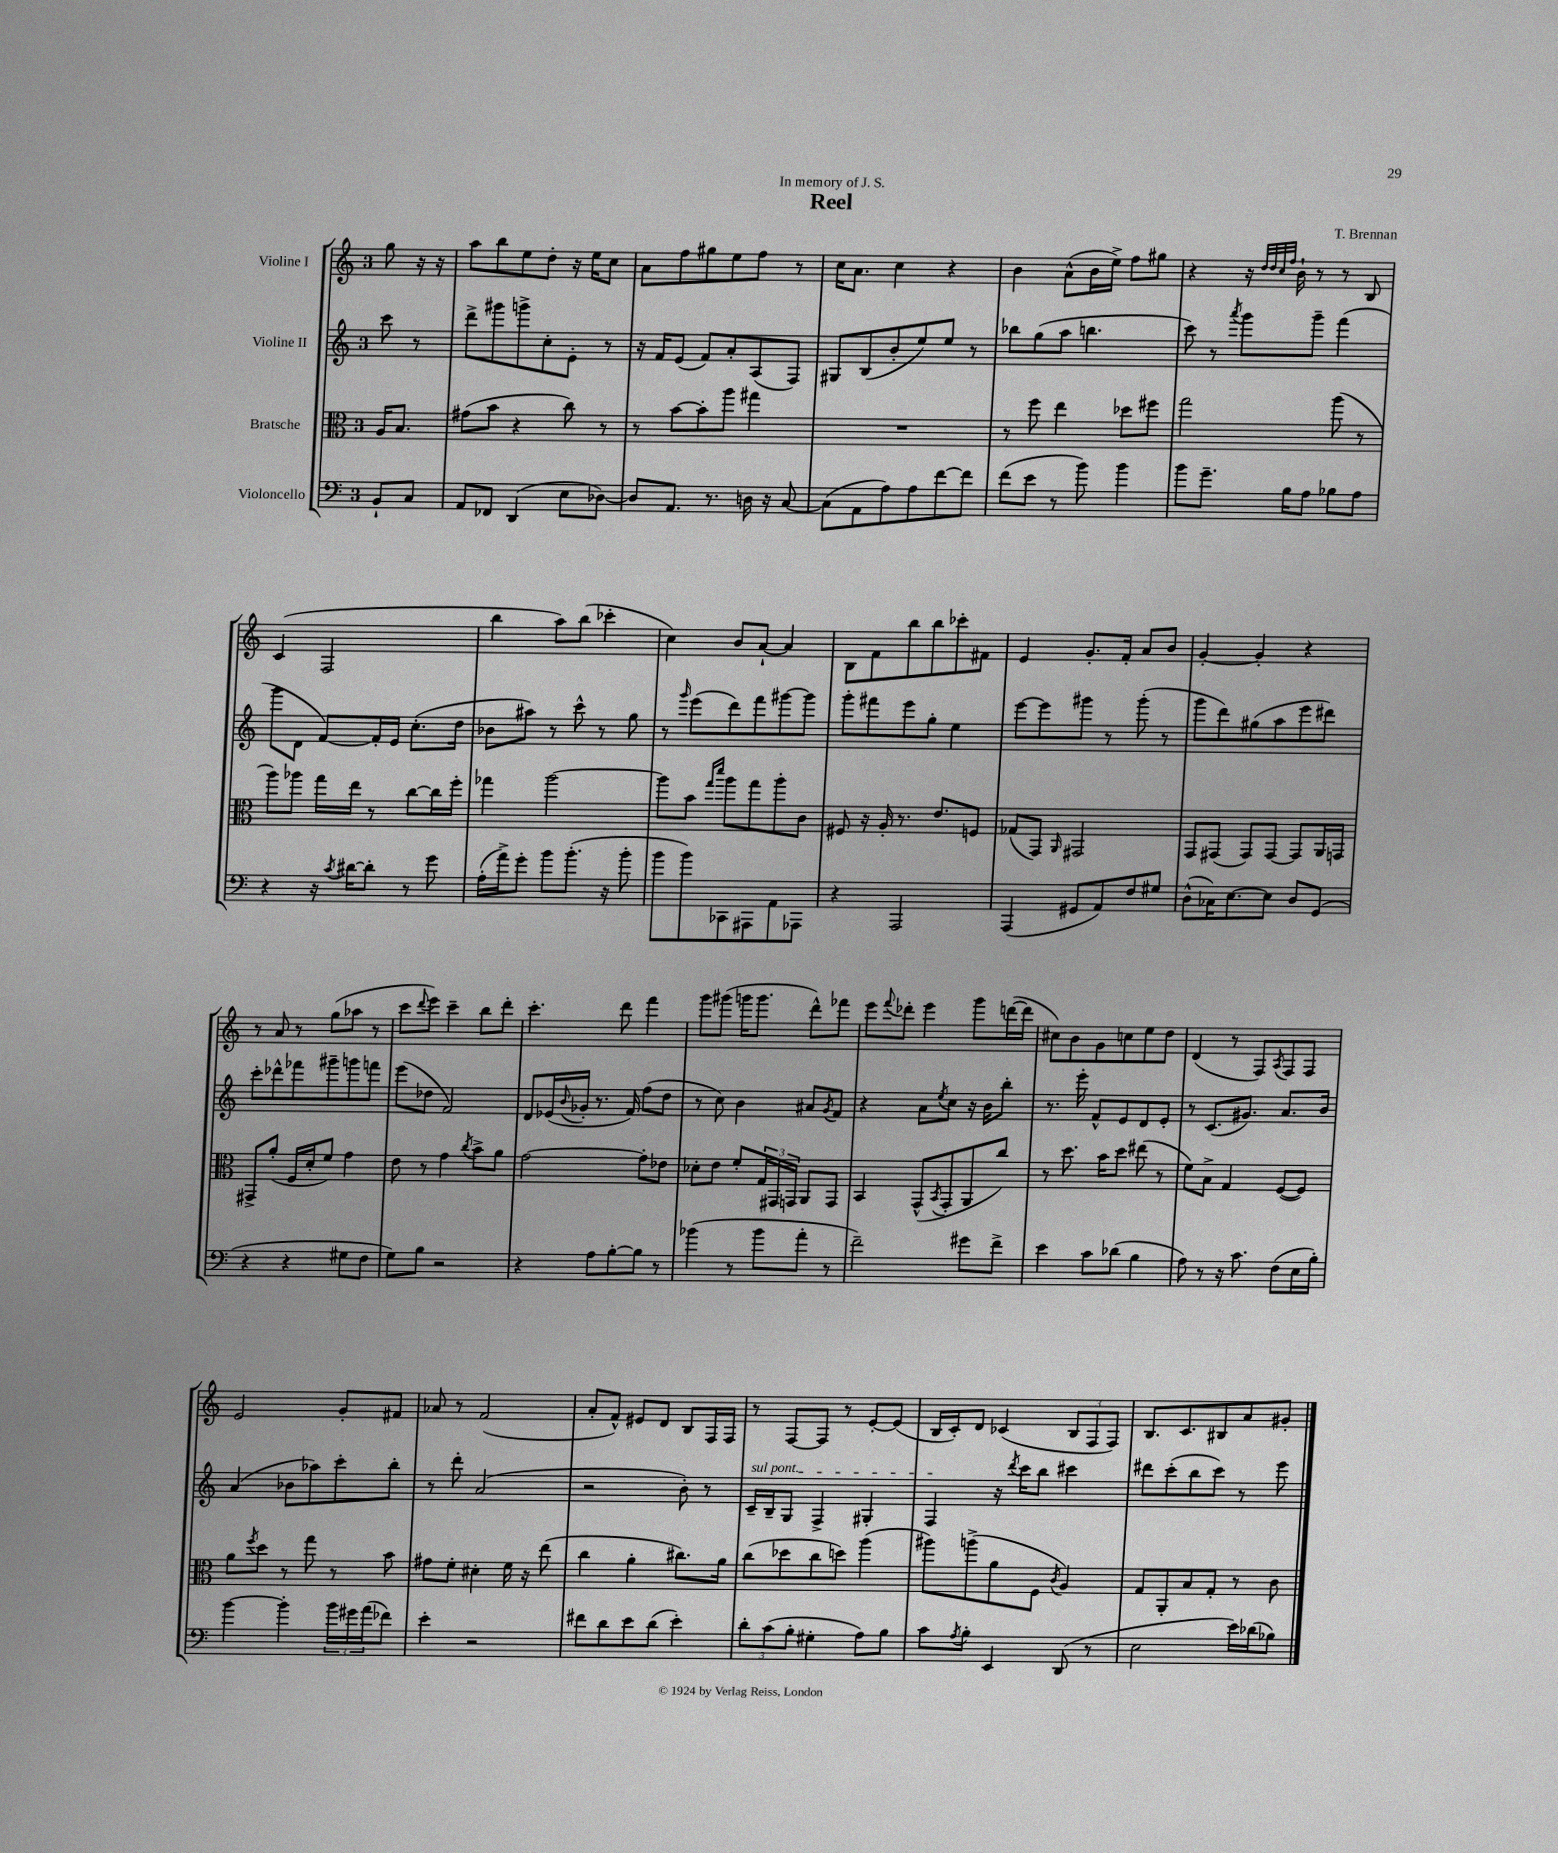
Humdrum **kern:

**kern	**kern	**kern	**kern
*part4	*part3	*part2	*part1
*staff4	*staff3	*staff2	*staff1
*I"Violoncello	*I"Bratsche	*I"Violine II	*I"Violine I
*clefF4	*clefC3	*clefG2	*clefG2
*k[]	*k[]	*k[]	*k[]
*M3/4	*M3/4	*M3/4	*M3/4
=	=	=	=
8BB`/L	16A/KL	8ccc\	8gg\
.	8.B/J	.	.
8C/J	.	8r	16r
.	.	.	16r
=1	=1	=1	=1
8AA/L	(8g#X\L	8ddd^\L	8aa\L
8FF-X/J	8b\J	8ggg#X\	8bb\
(4DD/	4r	8gggn^\	8ee\
.	.	8cc'\	8dd'\J
8E\L	8cc\)	8e'\J	16r
.	.	.	16ee\KL
[8D-X\J)	8r	8r	8cc\J
=2	=2	=2	=2
8D-/L]	8r	16r	8a\L
.	.	16f/KL	.
8.AA/J	[8b\L	(8e/J	8ff\
.	8b'\]	8f/L)	8gg#X\
8.r	.	.	.
.	8aa\J	8a'/	8ee\
16Dn\	4gg#X\	(8A/	8ff\J
16r	.	.	.
[8C/	.	8F/J)	8r
=3	=3	=3	=3
(8C\L]	2.r	8G#X/L	16cc\KL
.	.	.	8.a\J
8AA\	.	(8B/	.
8A\)	.	8b'/	4cc\
8A\	.	8ee/)	.
[8f\	.	8ee/J	4r
8f\J]	.	8r	.
=4	=4	=4	=4
(8f\L	8r	8bb-X\L	4b\
8e\J	8ff\	(8gg\	.
8r	4ee\	8aa\J	(8a^^\L
8b\)	.	4.bbn\	16b\L
.	.	.	16ee^\JJ)
4b\	8dd-X\L	.	8ff\L
.	8ff#X\J	.	8gg#X\J
=5	=5	=5	=5
8b\L	2gg\	8ccc\)	4r
8.g~\J	.	8r	.
.	.	8qaaa/	.
.	.	8ggg\L	16r
.	.	.	32qqdd/LLL
.	.	.	32qqdd/
.	.	.	32qqcc/
.	.	.	32qqff/JJJ
16B\KL	.	.	16b`\
8A\J	.	8ggg~\J	8r
8B-X\L	(8aa\	(4fff\	8r
8A\J	8r	.	8B/
!!LO:LB:g=z
=6	=6	=6	=6
4r	8aa\L)	8ggg\L	(4c/
.	8aa-X\J	8d\J	.
16r	16gg\LL	[8f/L)	2F/
8qc/	.	.	.
[16d#X\KL	16ee\JJ	.	.
8d#'\J]	8r	16f'/L]	.
.	.	16e/JJ	.
8r	[8cc\L	(8.cc'\L	.
8g\	16cc\L]	.	.
.	16ff'\JJ	16dd\Jk	.
=7	=7	=7	=7
(16A'\LL	4gg-X\	8b-X\L	4bb\
16a^\J)	.	.	.
8g'\J	.	8aa#X\J)	.
8b\L	[2aa\	8r	8aa\L)
(8.b'\J	.	8ccc^^\	(8bb\J
.	.	8r	4ccc-X'\
16r	.	.	.
8b'\	.	8gg\	.
=8	=8	=8	=8
8b\L	8aa\L]	8r	4cc\)
.	.	16qqggg/	.
8b\)	8b\J	(8eee\L	.
.	16qqgg/LL	.	.
.	16qqddd/JJ	.	.
8CC-X\	8aa\L	8ddd\)	8b/L
8AAA#X\	8gg\	8fff\	[8a`/J
8AA\	8aa'\	[8ggg#X\	4a/]
8AAA-X\J	8c\J	8ggg#\J]	.
=9	=9	=9	=9
4r	8F#X/	8ggg'\L	8B\L
.	16r	8fff#X\	8f\
.	16A'/	.	.
2AAA/	8.r	8eee\	8bb\
.	.	8gg'\J	8bb\
.	8.e/L	.	.
.	.	4ee\	8ccc-X'\
.	8Fn/J	.	8f#X\J
=10	=10	=10	=10
(4AAA/	(8G-X/L	[8eee\L	4e/
.	8GG/J)	8eee\]	.
.	16qqAA/	.	.
8GG#X/L	2GG#X/	8ggg#X\J	8.g'/L
8AA/)	.	8r	.
.	.	.	16f'/Jk
8F/	.	(8ggg#'\	8a/L
8G#X/J	.	8r	8b/J
=11	=11	=11	=11
(8D^^\L	8GG/L	8ggg\L	[4g'/
16C-X\K)	(8GG#X/J	8ddd\)	.
[8.E\	.	.	.
.	8GG#/L)	(8gg#X\	4g'/]
8E\J]	[8GG#/J	8aa\	.
8D/L	8GG#/L]	8eee\	4r
(8GG/J	16AA/L	8ddd#X\J)	.
.	16GGn/JJ	.	.
!!LO:LB:g=z
=12	=12	=12	=12
4r	8GG#X^/L	8ccc'\L	8r
.	(8a'/J	8ddd-X^^\	8a/
4r	16F/LL	8fff-X\	8r
.	16d'/J	.	.
.	8f/J)	8ggg#X~\	(8gg\L
8G#X\L	4g\	8gggn\	8aa-X\J
8F\J	.	8fffn\J	8r
=13	=13	=13	=13
8G\L)	8e\	(8eee\L	8ccc\L
.	.	.	8qqddd/
8B\J	8r	8dd-X\J	8eee\J)
2r	4g\	2f/)	4ccc~\
.	8qcc/	.	.
.	8b^\L	.	8bb\L
.	8a\J	.	8ddd'\J
=14	=14	=14	=14
4r	[2g\	8d/L	4.ccc'\
.	.	(16e-X/L	.
.	.	8qqb/	.
.	.	16g-X'/JJ	.
8A\L	.	8.r	.
[8B'\	.	.	8ddd\
.	.	16f/)	.
8B\J]	8g'\L]	(8ff\L	4fff\
8r	8e-X\J	8dd\J	.
=15	=15	=15	=15
(4b-X\	8d-X'\L	8r	8ggg\L
.	8e\J	8cc\)	(8ggg#X\J
8r	8f'/L	4b\	16gggn\KL
.	.	.	8.ggg\J
8b-\L	24G/L	.	.
.	24GG#X/	.	.
.	24GGn/JJ	.	.
8a'\J	8AA/L	8a#X/L	8ddd^^\L)
.	.	8qg/	.
8r	8GG/J	8f/J	8fff-X\J
=16	=16	=16	=16
2f~\)	4BB/	4r	8eee\L
.	.	.	8qqfff/
.	.	.	8ddd-X'\J
.	(8GG^^/L	8a\L	4eee\
.	8qBB/	8qee/	.
.	8GG'/	8cc\J	.
8g#X\L	8AA/	16r	8ggg\L
.	.	16b\KL	.
8f^\J	8cc/J)	8bb'\J	([16dddn\L
.	.	.	16ddd\JJ]
=17	=17	=17	=17
4e\	8r	8.r	8cc#X\L)
.	8.dd\	.	8b\
.	.	16eee'\	.
8c\L	.	8f^^/L	8g\
.	16b\KL	.	.
(8d-X\J	8dd\J	8e/	8ccn\
4B\	(8ee#X\	8d/	8ee\
.	8r	8e'/J	8dd\J
=18	=18	=18	=18
8A\)	8f\L)	8r	(4d/
8r	8B^\J	(8.c/L	.
16r	4G/	.	8r
8.c\	.	8.g#X/J)	.
.	.	.	8F/L)
.	.	.	8qA/
(8F\L	([8F/L	8.a/L	8F/
16E\L	8F/J])	.	8F/J
16B'\JJ)	.	16b/Jk	.
!!LO:LB:g=z
=19	=19	=19	=19
[4b\	8a\L	(4a/	2e/
.	8qff/	.	.
.	8dd\J	.	.
4b'\]	8r	8b-X\L	.
.	8gg\	8aa-X\)	.
24b\LL	8r	8ccc'\	8g'/L
24g#X\	.	.	.
(24a\J	.	.	.
8f-X\J)	8b\	8bb'\J	8f#X/J
=20	=20	=20	=20
4e'\	8g#X\L	8r	8a-X/
.	8f'\J	8ddd'\	8r
2r	4d#X'\	(2a/	(2f/
.	16f\	.	.
.	16r	.	.
.	(8ee\	.	.
=21	=21	=21	=21
8f#X\L	4cc\	2r	8a'/L
8d\	.	.	8f^^/J)
8e\	4a'\	.	8e#X/L
(8d\J	.	.	8d/J
4e'\)	8.cc#X\L)	8b'\)	8B/L
.	.	8r	16F/L
.	16a\Jk	.	16F/JJ
=22	=22	=22	=22
!	!	!LO:TX:a:i:t=sul pont.	!
12d'\L	(8cc\L	16c~/LL	8r
.	.	16B~/J	.
(12c\	.	.	.
.	8dd-X\	8G/J	[8F/L
12B'\J	.	.	.
4G#X'\	8cc\	4F^/	8F/J]
.	8ddn\J)	.	8r
8A\L)	(4aa\	4G#X'/	[8e'/L
8B\J	.	.	(8e/J]
=23	=23	=23	=23
8c\L	8aa#X\L)	4F/	16B/LL
.	.	.	16c'/J)
8qA/	.	.	.
8B'\J	(8aan^\	.	8d/J
4EE/	8a\	16r	(4c-X/
.	.	8qddd/	.
.	.	16ccc\KL	.
.	8F\J	8bb\J	.
.	8qc/	.	.
(8DD/	4A/)	4ccc#X\	12B/L
.	.	.	12F/
8r	.	.	.
.	.	.	12F/J)
=24	=24	=24	=24
2E\	8G/L	8ddd#X\L	8.B/L
.	8AA'/	(8ccc'\	.
.	.	.	8.c/
.	8B/	8bb\	.
.	8G'/J	8ccc\J)	8B#X/
16e\LL)	8r	8r	8a/
(16d-X\J	.	.	.
8B-X\J)	8c\	8eee\	8g#X'/J
==	==	==	==
*-	*-	*-	*-
